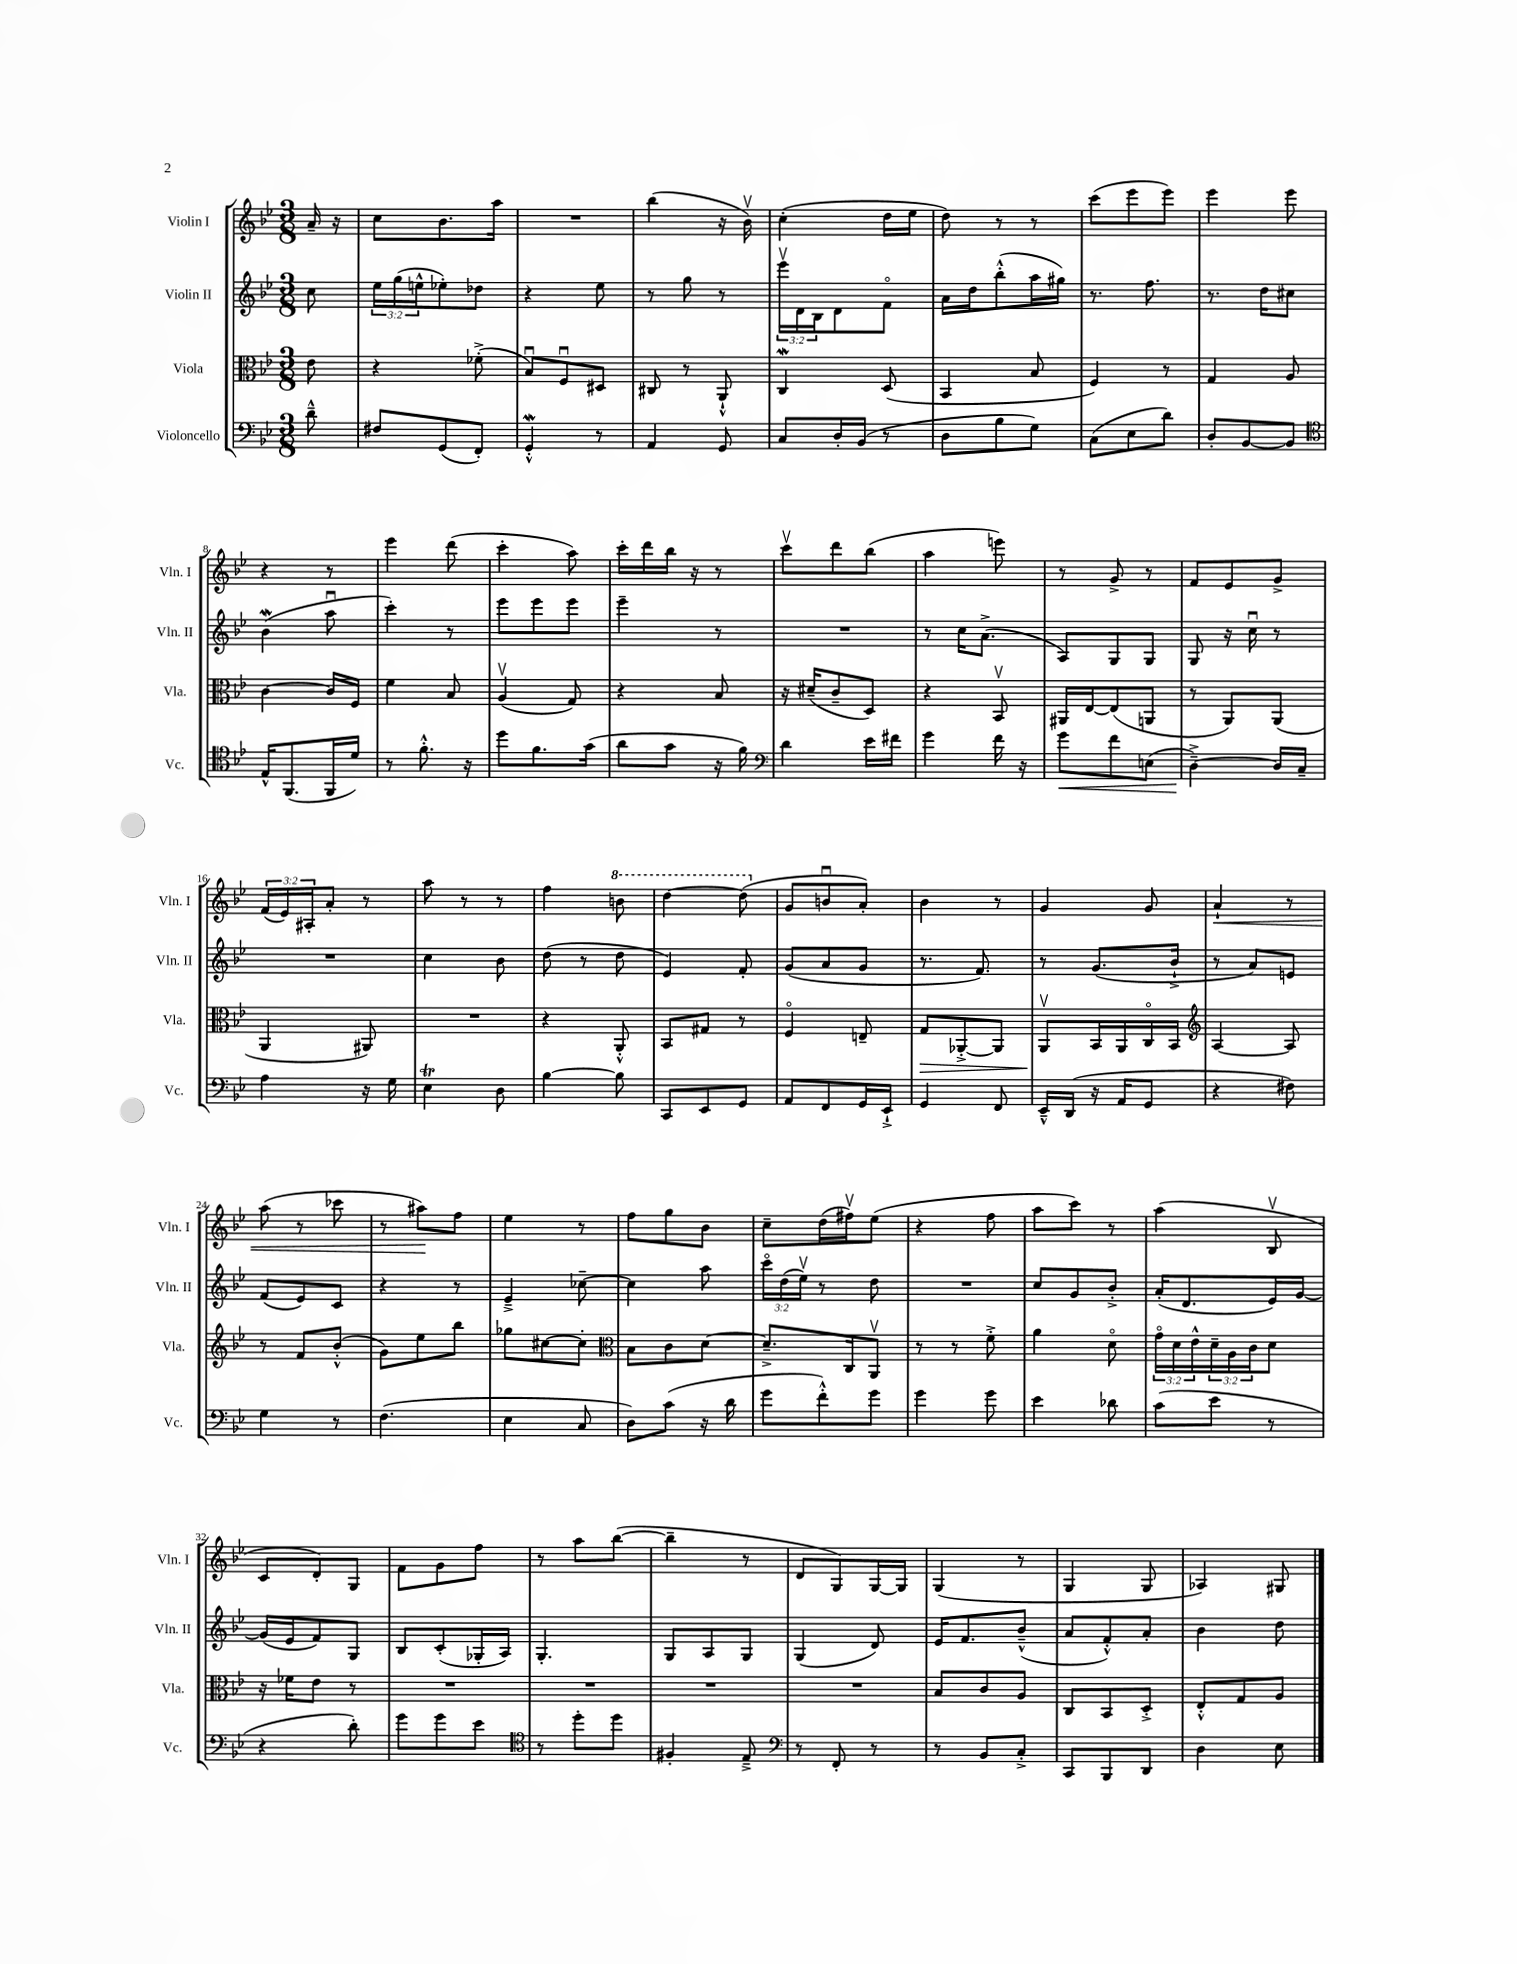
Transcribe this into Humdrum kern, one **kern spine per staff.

**kern	**dynam	**kern	**dynam	**kern	**kern	**dynam
*part4	*part4	*part3	*part3	*part2	*part1	*part1
*staff4	*staff4	*staff3	*staff3	*staff2	*staff1	*staff1
*I"Violoncello	*	*I"Viola	*	*I"Violin II	*I"Violin I	*
*I'Vc.	*	*I'Vla.	*	*I'Vln. II	*I'Vln. I	*
*clefF4	*	*clefC3	*	*clefG2	*clefG2	*
*k[b-e-]	*	*k[b-e-]	*	*k[b-e-]	*k[b-e-]	*
*M3/8	*	*M3/8	*	*M3/8	*M3/8	*
=	=	=	=	=	=	=
8d~^^\	.	8e-\	.	8cc\	16a~/	.
.	.	.	.	.	16r	.
=1	=1	=1	=1	=1	=1	=1
8F#X/L	.	4r	.	24ee-\LL	8cc\L	.
.	.	.	.	(24gg\	.	.
.	.	.	.	24een^^\J	.	.
(8GG/	.	.	.	8ee-X'\)	8.b-\	.
8FF'/J)	.	(8f-X'^\	.	8dd-X\J	.	.
.	.	.	.	.	16aa\Jk	.
=2	=2	=2	=2	=2	=2	=2
4GGW'^^/	.	8B-u/L)	.	4r	4.r	.
.	.	8Fu/	.	.	.	.
8r	.	8D#X/J	.	8ee-\	.	.
=3	=3	=3	=3	=3	=3	=3
4AA/	.	8C#X/	.	8r	(4bb-\	.
.	.	8r	.	8gg\	.	.
8GG/	.	8AA`^^/	.	8r	16r	.
.	.	.	.	.	16b-v\)	.
=4	=4	=4	=4	=4	=4	=4
8C/L	.	4CW/	.	24eee-v\LL	(4cc'\	.
.	.	.	.	24d\	.	.
.	.	.	.	24B-\J	.	.
16D'/L	.	.	.	8d\	.	.
(16BB-/JJ	.	.	.	.	.	.
8r	.	(8D/	.	8f\J	16dd\LL	.
.	.	.	.	.	16ee-\JJ	.
=5	=5	=5	=5	=5	=5	=5
8D\L	.	4BB-/	.	16a\LL	8dd\)	.
.	.	.	.	16dd\J	.	.
8B-\	.	.	.	(8bb-'^^\	8r	.
8G\J)	.	8B-/	.	16aa\L	8r	.
.	.	.	.	16gg#X\JJ)	.	.
=6	=6	=6	=6	=6	=6	=6
(8C\L	.	4F/)	.	8.r	(8ccc\L	.
8E-\	.	.	.	.	8eee-\	.
.	.	.	.	8.ff\	.	.
8d\J)	.	8r	.	.	8eee-\J)	.
=7	=7	=7	=7	=7	=7	=7
8D'/L	.	4G/	.	8.r	4eee-\	.
[8BB-/	.	.	.	.	.	.
.	.	.	.	16dd\KL	.	.
8BB-/J]	.	8A/	.	8cc#X\J	8eee-\	.
!!LO:LB:g=z
=8	=8	=8	=8	=8	=8	=8
*clefC4	*	*	*	*	*	*
16E-^^/KL	.	[4c\	.	(4b-w\	4r	.
(8.FF/	.	.	.	.	.	.
16FF/L	.	16c/LL]	.	8aau\	8r	.
16d/JJ)	.	16F/JJ	.	.	.	.
=9	=9	=9	=9	=9	=9	=9
8r	.	4f\	.	4ccc'\)	4eee-\	.
8.f'^^\	.	.	.	.	.	.
.	.	8B-/	.	8r	(8ddd\	.
16r	.	.	.	.	.	.
=10	=10	=10	=10	=10	=10	=10
8dd\L	.	(4Av/	.	8eee-\L	4ccc'\	.
8.f\	.	.	.	8eee-\	.	.
.	.	8G/)	.	8eee-\J	8aa\)	.
(16g\Jk	.	.	.	.	.	.
=11	=11	=11	=11	=11	=11	=11
8a\L	.	4r	.	4eee-~\	16ccc'\LL	.
.	.	.	.	.	16ddd\	.
8g\J	.	.	.	.	16bb-\JJ	.
.	.	.	.	.	16r	.
16r	.	8B-/	.	8r	8r	.
16f\)	.	.	.	.	.	.
=12	=12	=12	=12	=12	=12	=12
*clefF4	*	*	*	*	*	*
4d\	.	16r	.	4.r	8cccv\L	.
.	.	(16d#X~/KL	.	.	.	.
.	.	8c~/	.	.	8ddd\	.
16e-\LL	.	8D/J)	.	.	(8bb-\J	.
16f#X\JJ	.	.	.	.	.	.
=13	=13	=13	=13	=13	=13	=13
4g\	.	4r	.	8r	4aa\	.
.	.	.	.	16cc\KL	.	.
.	.	.	.	(8.a^\J	.	.
16f\	.	8BB-v/	.	.	8eeen\)	.
16r	.	.	.	.	.	.
=14	=14	=14	=14	=14	=14	=14
!	!LO:HP:b	!	!	!	!	!
8g\L	<	16AA#X/LL	.	8A/L)	8r	.
.	.	[16E-/J	.	.	.	.
8f\	.	(8E-/]	.	8G/	8g^/	.
(8En\J	.	8AAn/J	.	8G/J	8r	.
=15	=15	=15	=15	=15	=15	=15
[4D~^\)	.	8r	.	8G/	8f/L	.
.	.	8AA/L)	.	16r	8e-/	.
.	.	.	.	16ccu\	.	.
16D/LL]	[	(8AA/J	.	8r	8g^/J	.
16C~/JJ	.	.	.	.	.	.
!!LO:LB:g=z
=16	=16	=16	=16	=16	=16	=16
4A\	.	4AA/	.	4.r	(24f/LL	.
.	.	.	.	.	24e-/)	.
.	.	.	.	.	24A#X'/J	.
.	.	.	.	.	8a'/J	.
16r	.	8AA#X/)	.	.	8r	.
16G\	.	.	.	.	.	.
=17	=17	=17	=17	=17	=17	=17
4E-T\	.	4.r	.	4cc\	8aa\	.
.	.	.	.	.	8r	.
8D\	.	.	.	8b-\	8r	.
=18	=18	=18	=18	=18	=18	=18
[4B-\	.	4r	.	(8dd\	4ff\	.
.	.	.	.	8r	.	.
*	*	*	*	*	*8va	*
8B-\]	.	8AA'^^/	.	8dd\	8bbn\	.
=19	=19	=19	=19	=19	=19	=19
8CC/L	.	8BB-/L	.	4e-/)	[4ddd\	.
8EE-/	.	8G#X/J	.	.	.	.
8GG/J	.	8r	.	8f'/	(8ddd\]	.
=20	=20	=20	=20	=20	=20	=20
*	*	*	*	*	*X8va	*
8AA/L	.	4F/	.	(8g/L	8g/L	.
8FF/	.	.	.	8a/	8bnu/	.
16GG/L	.	8En~/	.	8g/J	8a'/J)	.
16EE-`^/JJ	.	.	.	.	.	.
=21	=21	=21	=21	=21	=21	=21
!	!	!	!LO:HP:b	!	!	!
4GG/	.	8G/L	>	8.r	4b-\	.
.	.	[8AA-X'^/	.	.	.	.
.	.	.	.	8.f/)	.	.
8FF/	.	8AA-/J]	.	.	8r	.
=22	=22	=22	=22	=22	=22	=22
16EE-~^^/LL	.	8AAv/L	.	8r	4g/	.
(16DD/JJ	.	.	.	.	.	.
16r	.	16BB-/L	]	(8.g/L	.	.
16AA/KL	.	16AA/	.	.	.	.
8GG/J	.	16C/	.	.	8g/	.
.	.	16BB-/JJ	.	16b-`^/Jk	.	.
=23	=23	=23	=23	=23	=23	=23
*	*	*clefG2	*	*	*	*
!	!	!	!	!	!	!LO:HP:b
4r	.	[4A/	.	8r	4a`/	<
.	.	.	.	8a/L)	.	.
8F#X\)	.	8A/]	.	8en/J	8r	.
!!LO:LB:g=z
=24	=24	=24	=24	=24	=24	=24
4G\	.	8r	.	(8f/L	(8aa\	.
.	.	8f/L	.	8e-/)	8r	.
8r	.	(8b-'^^/J	.	8c/J	8ccc-X\	.
=25	=25	=25	=25	=25	=25	=25
(4.F\	.	8g\L)	.	4r	8r	.
.	.	8ee-\	.	.	8aa#X\L)	.
.	.	8bb-\J	.	8r	8ff\J	[
=26	=26	=26	=26	=26	=26	=26
4E-\	.	8gg-X\L	.	4e-~^/	4ee-\	.
.	.	[8cc#X\	.	.	.	.
8C/	.	8cc#'\J]	.	[8cc-X~\	8r	.
=27	=27	=27	=27	=27	=27	=27
*	*	*clefC3	*	*	*	*
8D\L)	.	8B-\L	.	4cc-\]	8ff\L	.
(8c\J	.	8c\	.	.	8gg\	.
16r	.	[8d\J	.	8aa\	8b-\J	.
16d\	.	.	.	.	.	.
=28	=28	=28	=28	=28	=28	=28
8g\L	.	8.d~^/L]	.	24ccc\LL	8cc~\L	.
.	.	.	.	(24dd\	.	.
.	.	.	.	24ee-v\JJ)	.	.
8f'^^\)	.	.	.	8r	(16dd\L	.
.	.	16C/k	.	.	16ff#Xv\J)	.
8g\J	.	8AAv/J	.	8dd\	(8ee-\J	.
=29	=29	=29	=29	=29	=29	=29
4g\	.	8r	.	4.r	4r	.
.	.	8r	.	.	.	.
8g\	.	8f'^\	.	.	8ff\	.
=30	=30	=30	=30	=30	=30	=30
4e-\	.	4a\	.	8cc/L	8aa\L	.
.	.	.	.	8g/	8ccc\J)	.
8d-X\	.	8d\	.	8b-'^/J	8r	.
=31	=31	=31	=31	=31	=31	=31
(8c\L	.	24g\LL	.	(16a'/KL	(4aa\	.
.	.	24d\	.	.	.	.
.	.	.	.	8.d/	.	.
.	.	24e-^^\	.	.	.	.
8e-\J	.	24d~\	.	.	.	.
.	.	24A\	.	.	.	.
.	.	24c\J	.	.	.	.
8r	.	8d\J	.	16e-/L)	8B-v/	.
.	.	.	.	[16g/JJ	.	.
!!LO:LB:g=z
=32	=32	=32	=32	=32	=32	=32
4r	.	16r	.	(16g/LL]	8c/L	.
.	.	16f-X\KL	.	16e-/J	.	.
.	.	8e-\J	.	8f/)	8d'/)	.
8d'\)	.	8r	.	8G/J	8G/J	.
=33	=33	=33	=33	=33	=33	=33
8g\L	.	4.r	.	8B-/L	8f\L	.
8g\	.	.	.	(8c'/	8g\	.
8e-\J	.	.	.	16G-X'/L	8ff\J	.
.	.	.	.	16A/JJ)	.	.
=34	=34	=34	=34	=34	=34	=34
*clefC4	*	*	*	*	*	*
8r	.	4.r	.	4.G'/	8r	.
8dd'\L	.	.	.	.	8aa\L	.
8dd\J	.	.	.	.	([8bb-\J	.
=35	=35	=35	=35	=35	=35	=35
4F#X'/	.	4.r	.	8G/L	4bb-~\]	.
.	.	.	.	8A/	.	.
8E-~^/	.	.	.	8G/J	8r	.
=36	=36	=36	=36	=36	=36	=36
*clefF4	*	*	*	*	*	*
8r	.	4.r	.	(4G/	8d/L	.
8FF'/	.	.	.	.	8G/)	.
8r	.	.	.	8d/)	[16G/L	.
.	.	.	.	.	16G/JJ]	.
=37	=37	=37	=37	=37	=37	=37
8r	.	8B-/L	.	16e-/KL	(4G/	.
.	.	.	.	8.f/	.	.
8BB-/L	.	8c/	.	.	.	.
8C'^/J	.	8A/J	.	(8b-~^^/J	8r	.
=38	=38	=38	=38	=38	=38	=38
8CC/L	.	8C/L	.	8a/L	4G/	.
8BBB-/	.	8BB-/	.	8f'^^/)	.	.
8DD/J	.	8D'^/J	.	8a'/J	8G/	.
=39	=39	=39	=39	=39	=39	=39
4D\	.	8E-'^^/L	.	4b-\	4A-X/)	.
.	.	8G/	.	.	.	.
8E-\	.	8A/J	.	8dd\	8G#X/	.
==	==	==	==	==	==	==
*-	*-	*-	*-	*-	*-	*-
